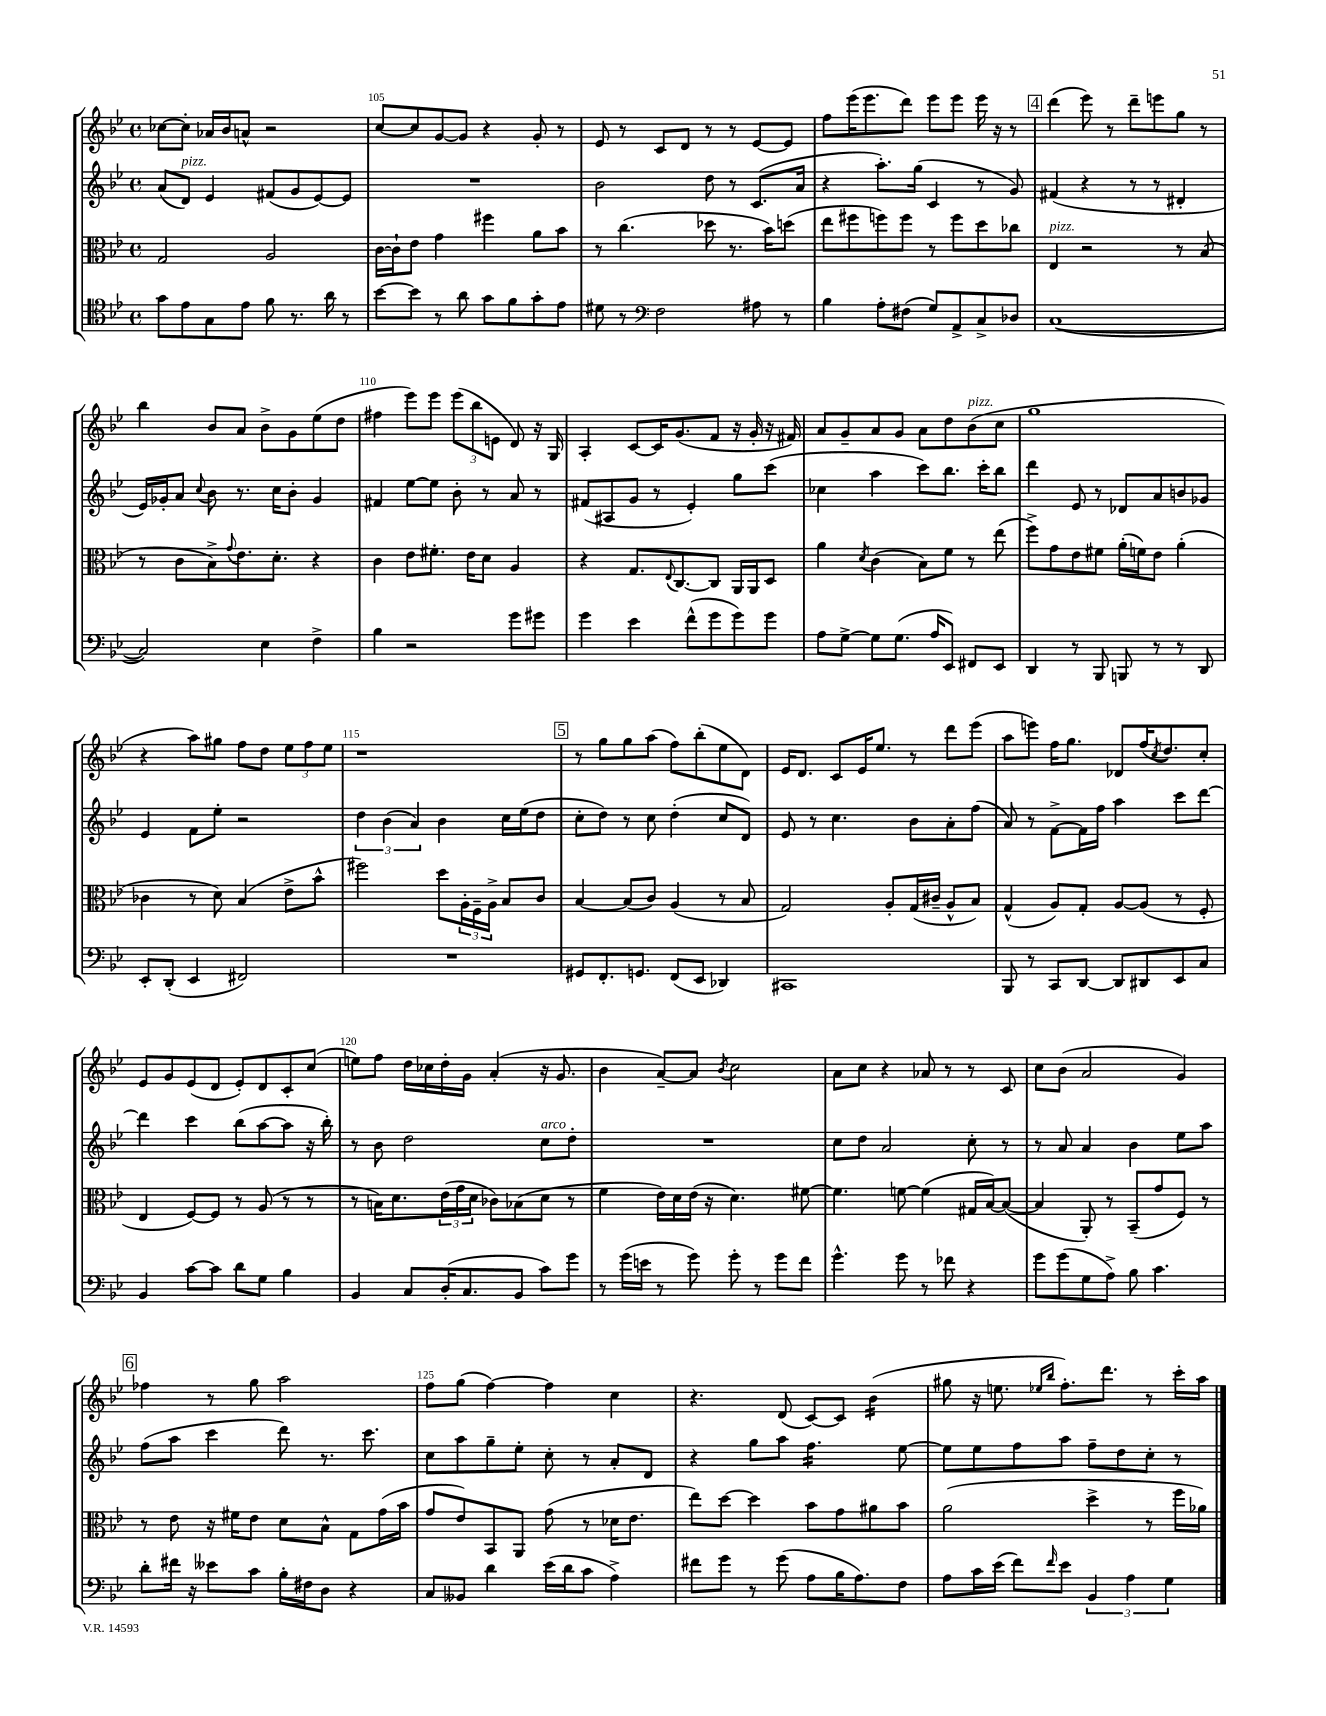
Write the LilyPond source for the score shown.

<<
\new StaffGroup <<
\new Staff = "s0" {
    \clef treble \key bes \major \defaultTimeSignature \time 4/4
    ces''8~ ces''8-. aes'16 bes'16 a'8-^ r2 |
    c''8~ c''8 g'8~ g'8 r4 g'8-. r8 |
    ees'8 r8 c'8 d'8 r8 r8 ees'8~ ees'8 |
    f''8 ees'''16( ees'''8. d'''8) ees'''8 ees'''8 ees'''16 r16 r8 |
    \mark \markup { \box "4" } d'''4( ees'''8) r8 d'''8-- e'''8 g''8 r8 |
    bes''4 bes'8 a'8 bes'8-> g'8 ees''8( d''8 |
    fis''4 ees'''8) ees'''8 \tuplet 3/2 { ees'''8( bes''8 e'8 } d'8) r16 g16 |
    a4-. c'8~ c'16 g'8.( f'8 r16 g'16-. r16 fis'16) |
    a'8 g'8-- a'8 g'8 a'8 d''8 bes'8^\markup { \italic "pizz." }( c''8 |
    g''1 |
    r4 a''8) gis''8 f''8 d''8 \tuplet 3/2 { ees''8 f''8 ees''8 } |
    r1 |
    \mark \markup { \box "5" } r8 g''8 g''8 a''8( f''8) bes''8-.( ees''8 d'8) |
    ees'16 d'8. c'8 ees'16 ees''8. r8 d'''8 ees'''8( |
    a''8 e'''8) f''16 g''8. des'8 f''16( \acciaccatura { c''8 } d''8.) c''8-. |
    ees'8 g'8 ees'8( d'8 ees'8-.) d'8 c'8-. c''8( |
    e''8) f''8 d''16 ces''16 d''16-. g'16 a'4-.( r16 g'8. |
    bes'4 a'8~--) a'8 \acciaccatura { bes'8 } c''2 |
    a'8 c''8 r4 aes'8 r8 r8 c'8 |
    c''8 bes'8( a'2 g'4) |
    \mark \markup { \box "6" } fes''4 r8 g''8 a''2 |
    f''8 g''8( f''4~) f''4 c''4 |
    r4. d'8( c'8~) c'8 bes'4:16( |
    gis''8 r16 e''8. \grace { ees''16 bes''16 } f''8.-.) d'''8. r8 c'''16-. a''16 \bar "|." |
}
\new Staff = "s1" {
    \clef treble \key bes \major \defaultTimeSignature \time 4/4
    a'8( d'8^\markup { \italic "pizz." }) ees'4 fis'8( g'8 ees'8~) ees'8 |
    R1 |
    bes'2 d''8 r8 c'8.( a'16 |
    r4 a''8.-.) g''16( c'4 r8 g'8) |
    \mark \markup { \box "4" } fis'4( r4 r8 r8 dis'4-. |
    ees'16) ges'16-. a'8 \appoggiatura { c''8 } bes'8 r8. c''16 bes'8-. ges'4 |
    fis'4 ees''8~ ees''8 bes'8-. r8 a'8 r8 |
    fis'8( ais8 g'8 r8 ees'4-.) g''8 c'''8( |
    ces''4 a''4 c'''8) bes''8. c'''16-. bes''8 |
    d'''4 ees'8 r8 des'8 a'8 b'8 ges'8 |
    ees'4 f'8 ees''8-. r2 |
    \tuplet 3/2 { d''4 bes'4( a'4) } bes'4 c''16 ees''16( d''8 |
    \mark \markup { \box "5" } c''8-. d''8) r8 c''8 d''4-.( c''8 d'8) |
    ees'8 r8 c''4. bes'8 a'8-. f''8( |
    a'8) r8 f'8~-> f'16 f''16 a''4 c'''8 d'''8~ |
    d'''4 c'''4 bes''8( a''8~ a''8 r16 bes''16-.) |
    r8 bes'8 d''2 c''8^\markup { \italic "arco" } d''8-. |
    R1 |
    c''8 d''8 a'2 c''8-. r8 |
    r8 a'8 a'4 bes'4 ees''8 a''8 |
    \mark \markup { \box "6" } f''8( a''8 c'''4 d'''8) r8. c'''8. |
    c''8 a''8 g''8-- ees''8-. c''8-. r8 a'8-. d'8 |
    r4 g''8 a''8 f''4.:16 ees''8~ |
    ees''8 ees''8 f''8 a''8 f''8-- d''8 c''8-. r8 \bar "|." |
}
\new Staff = "s2" {
    \clef alto \key bes \major \defaultTimeSignature \time 4/4
    g2 a2 |
    c'16~ c'16-! ees'8 g'4 fis''4 a'8 bes'8 |
    r8 c''4.( des''8 r8. bes'16) d''8( |
    ees''8 fis''8 f''8) f''8 r8 f''8 d''8 ces''8 |
    \mark \markup { \box "4" } ees4^\markup { \italic "pizz." } r2 r8 bes8( |
    r8 c'8 bes8->) \appoggiatura { g'8 } ees'8. d'8.-. r4 |
    c'4 ees'8 fis'8.-. ees'16 d'8 a4 |
    r4 g8. \appoggiatura { ees8 } c8.~ c8 a,16 a,16 d8 |
    a'4 \acciaccatura { d'8 } c'4( bes8) f'8 r8 ees''8( |
    f''8->) g'8 ees'8 fis'8 a'16-.( f'16) ees'8 a'4-.( |
    ces'4 r8 d'8) bes4( ees'8-> bes'8-^ |
    fis''2) d''8 \tuplet 3/2 { a16-. f16-- a16-> } bes8 c'8 |
    \mark \markup { \box "5" } bes4~ bes8( c'8) a4( r8 bes8 |
    g2) a8-. g16( cis'16-- a8-^ bes8) |
    g4-^( a8) g8-. a8~ a8( r8 f8-. |
    ees4 f8~) f8 r8 a8( r8 r8 |
    r8 b16) d'8. \tuplet 3/2 { ees'16( g'16 d'16 } ces'8) bes8( d'8 r8 |
    f'4 ees'16) d'16 ees'16( r16 d'4.) fis'8~ |
    fis'4. f'8~ f'4( gis16 bes16~) bes8~( |
    bes4 a,8-.) r8 bes,8--( g'8 f8) r8 |
    \mark \markup { \box "6" } r8 ees'8 r16 fis'16 ees'8 d'8 bes8-^ g8 g'16( bes'16 |
    g'8 ees'8) bes,8 a,8 g'8( r8 des'16 ees'8. |
    ees''8) d''8~ d''4 bes'8 g'8 ais'8 bes'8 |
    a'2( d''4-> r8 f''16 aes'16) \bar "|." |
}
\new Staff = "s3" {
    \clef tenor \key bes \major \defaultTimeSignature \time 4/4
    g'8 ees'8 g8 ees'8 f'8 r8. a'16 r8 |
    bes'8~ bes'8 r8 a'8 g'8 f'8 g'8-. ees'8 |
    dis'8 r8 \clef bass f2 ais8 r8 |
    bes4 a8-. fis8( g8) a,8-> c8-> des8 |
    \mark \markup { \box "4" } c1~( |
    c2) ees4 f4-> |
    bes4 r2 g'8 gis'8 |
    g'4 ees'4 f'8-^( g'8 g'8) g'8 |
    a8 g8~-> g8 g8.( a16 ees,8) fis,8 ees,8 |
    d,4 r8 bes,,8 b,,8 r8 r8 d,8 |
    ees,8-. d,8-.( ees,4 fis,2) |
    R1 |
    \mark \markup { \box "5" } gis,8 f,8.-. g,8. f,8( ees,8 des,4) |
    cis,1 |
    bes,,8 r8 c,8 d,8~ d,8 dis,8 ees,8 c8 |
    bes,4 c'8~ c'8 d'8 g8 bes4 |
    bes,4 c8 d16-.( c8. bes,8 c'8) g'8 |
    r8 g'16( e'16 r8 g'8) g'8-. r8 g'8 f'8 |
    g'4.-^ g'8 r8 fes'8 r4 |
    g'8 g'8( g8 a8->) bes8 c'4. |
    \mark \markup { \box "6" } d'8-. fis'16 r16 eeses'8 c'8 bes16-. fis16 d8 r4 |
    c8 beses,8 d'4 ees'16( d'16 c'8 a4->) |
    fis'8 g'8 r8 g'8( a8 bes16 a8.) f8 |
    a8 c'16 ees'16( f'8) \grace { f'16 } ees'8 \tuplet 3/2 { bes,4 a4 g4 } \bar "|." |
}
>>
>>
\layout { \context { \Score currentBarNumber = #104 \override BarNumber.break-visibility = ##(#f #t #t) barNumberVisibility = #(every-nth-bar-number-visible 5) } }
